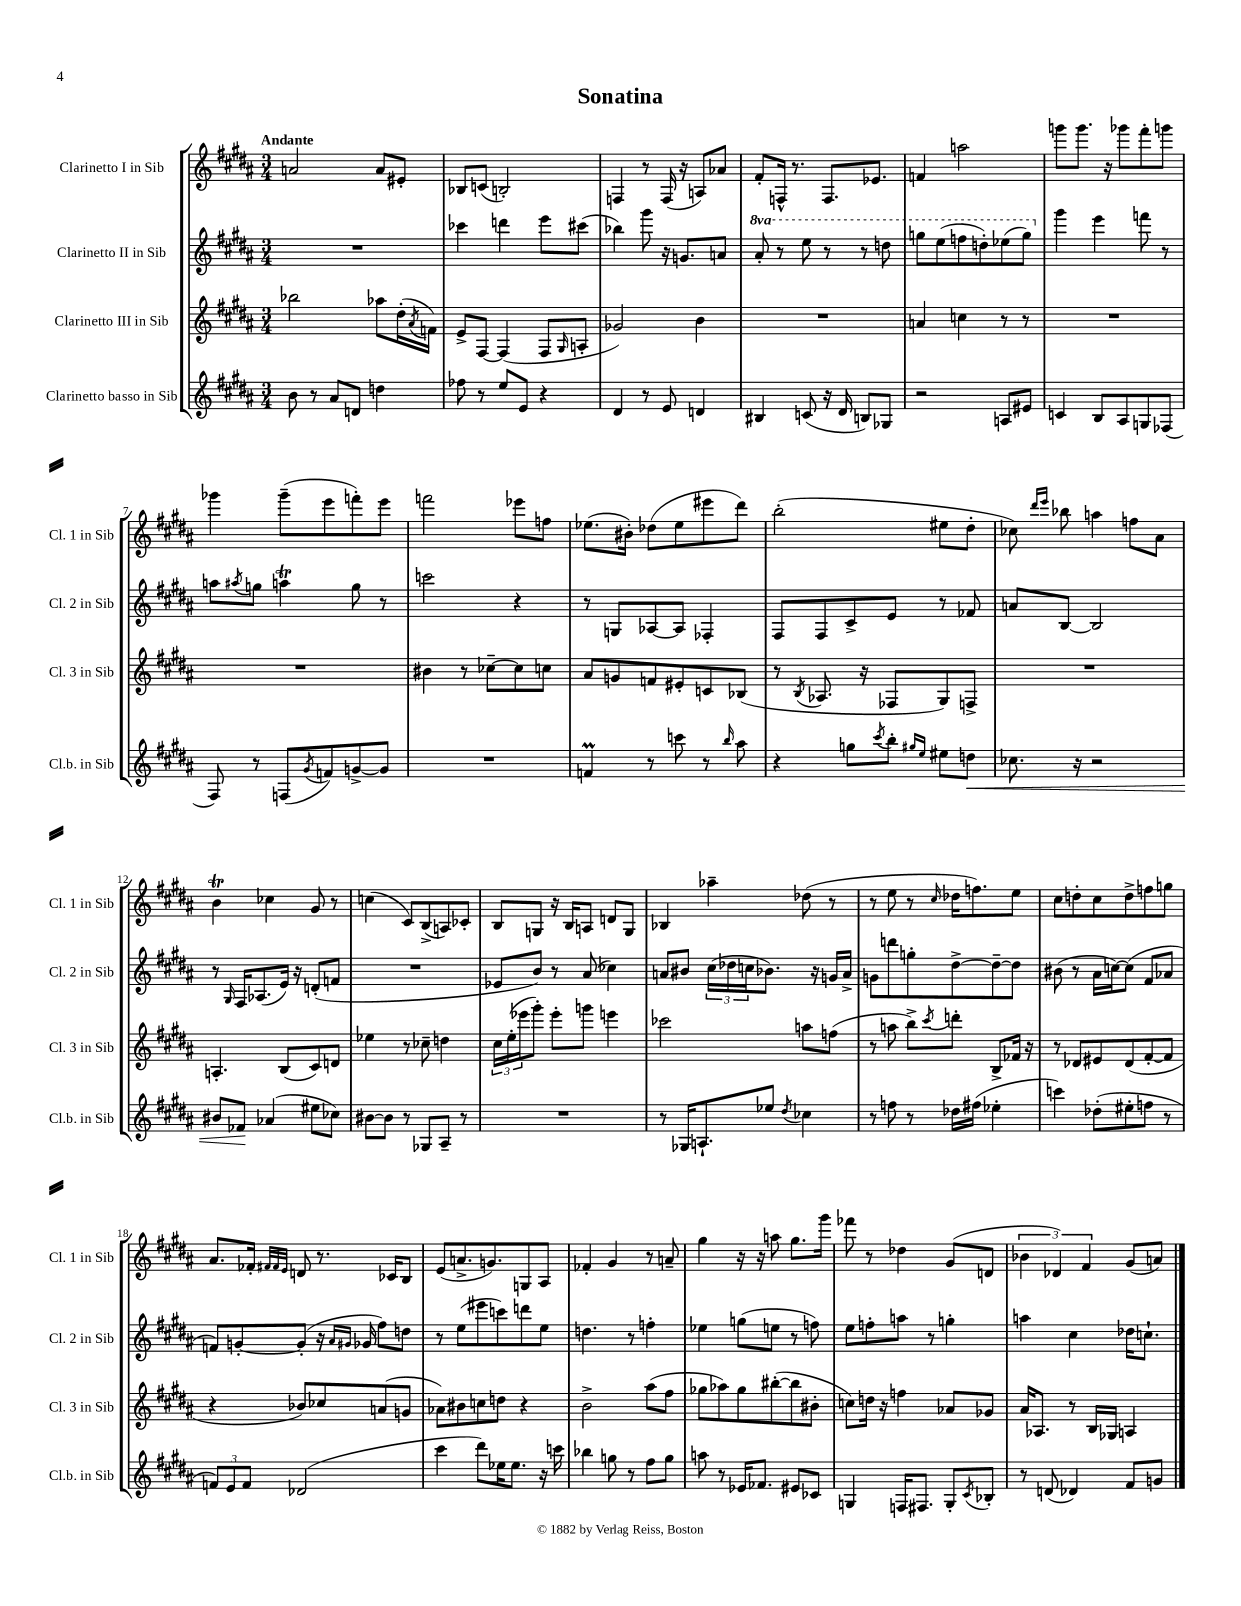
\header { title = "Sonatina" }
<<
\new StaffGroup <<
\new Staff = "s0" \with { instrumentName = "Clarinetto I in Sib" shortInstrumentName = "Cl. 1 in Sib" } {
    \clef treble \key b \major \numericTimeSignature \time 3/4 \tempo "Andante"
    a'2 a'8 eis'8-. |
    bes8 c'8( b2-.) |
    f4 r8 f16( r16 a8) aes'8 |
    fis'8-. f16-^ r8. f8. ees'8. |
    f'4 a''2 |
    g'''8 g'''8. r16 ges'''8 fis'''8-. g'''8 |
    ges'''4 ges'''8--( e'''8 f'''8-.) e'''8 |
    f'''2 ees'''8 f''8 |
    ees''8.( bis'16-.) des''8( ees''8 eis'''8 dis'''8) |
    b''2-.( eis''8 dis''8-. |
    ces''8) \grace { dis'''16 e'''16 } bes''8 a''4 f''8 ais'8 |
    b'4\trill ces''4 gis'8 r8 |
    c''4( cis'8) b8->( a8) ces'8-. |
    b8 g8 r16 b16 a8 d'8 g8 |
    bes4 aes''4-- des''8( r8 |
    r8 e''8 r8 \grace { cis''16 } des''16 f''8.) e''8 |
    cis''8 d''8-. cis''8 d''8-> f''8 g''8 |
    ais'8. fes'16-. \grace { fis'32 fis'32 e'32 } d'8 r8. ces'16 b8 |
    e'8( a'8.-> g'8.) g8 ais8 |
    fes'4-. gis'4 r8 a'8-- |
    gis''4 r16 r16 a''8 gis''8. gis'''16 |
    fes'''8 r8 des''4 gis'8( d'8 |
    \tuplet 3/2 { bes'4 des'4) fis'4 } gis'8( a'8) \bar "|." |
}
\new Staff = "s1" \with { instrumentName = "Clarinetto II in Sib" shortInstrumentName = "Cl. 2 in Sib" } {
    \clef treble \key b \major \numericTimeSignature \time 3/4 \set Staff.ottavationMarkups = #ottavation-simple-ordinals
    R2. |
    ces'''4 d'''4 e'''8 cis'''8( |
    bes''4) gis'''8 r16 g'8. a'8 |
    \ottava #1 ais''8-. r8 e'''8 r8 r8 d'''8 |
    g'''8 e'''8( f'''8 d'''8-.) ees'''8( g'''8) \ottava #0 |
    gis'''4 e'''4 f'''8 r8 |
    a''8 \acciaccatura { ais''8 } g''8 a''4\trill g''8 r8 |
    c'''2 r4 |
    r8 g8 aes8~ aes8 fes4-. |
    fis8 fis8 cis'8-> e'8 r8 fes'8 |
    a'8 b8~ b2 |
    r8 \grace { gis16 } fis16 aes8.( e'16) r16 d'8-.( f'8 |
    R2. |
    ees'8 b'8) r8 ais'8( ces''4) |
    a'8 bis'8 \tuplet 3/2 { cis''16( des''16 c''16 } bes'8.) r16 g'16 a'16-> |
    g'8 d'''8 g''8-. dis''8~-> dis''8~-- dis''8 |
    bis'8( r8 ais'16 c''16~) c''8( fis'8 aes'8 |
    f'8) g'8~-. g'8-.( r16 \grace { ais'16 gis'16 } ges'16 fis''8) d''8 |
    r8 e''8( eis'''8 c'''8) d'''8 e''8 |
    d''4. r8 f''4-. |
    ees''4 g''8( e''8 r8 f''8) |
    e''8 f''8-. a''8 r8 g''4-. |
    a''4 cis''4 des''16 c''8.-! \bar "|." |
}
\new Staff = "s2" \with { instrumentName = "Clarinetto III in Sib" shortInstrumentName = "Cl. 3 in Sib" } {
    \clef treble \key b \major \numericTimeSignature \time 3/4
    bes''2 aes''8 dis''16-.( \acciaccatura { ais'8 } f'16) |
    e'8-> fis8~ fis4( fis8 \grace { gis16 } a8-. |
    ges'2) b'4 |
    R2. |
    a'4 c''4 r8 r8 |
    R2. |
    R2. |
    bis'4 r8 ces''8~-- ces''8 c''8 |
    ais'8 g'8 f'8 eis'8-. c'8 bes8( |
    r8 \acciaccatura { b8 } aes8. r16 fes8 gis8) f8-> |
    R2. |
    a4.-. b8( cis'8) d'8 |
    ees''4 r8 ces''8-- d''4 |
    \tuplet 3/2 { cis''16 e''16-.( ees'''16 } gis'''8-.) ees'''8-. g'''8 e'''4 |
    ces'''2 a''8 f''8( |
    r8 a''8 b''8->) \acciaccatura { cis'''8 } d'''8-. b8-> fes'16 r16 |
    r8 des'8 eis'8 des'8( fis'8~-. fis'8 |
    r4 bes'8) ces''8 a'8( g'8 |
    aes'8) bis'8 c''8 d''8 r4 |
    b'2-> ais''8( fis''8 |
    ges''8 aes''8) ges''8 bis''8~-.( bis''8 bis'8-. |
    c''8) d''16 r16 f''4 aes'8 ges'8 |
    ais'16 aes8. r8 b16 ges16 a4 \bar "|." |
}
\new Staff = "s3" \with { instrumentName = "Clarinetto basso in Sib" shortInstrumentName = "Cl.b. in Sib" } {
    \clef treble \key b \major \numericTimeSignature \time 3/4
    b'8 r8 ais'8 d'8 d''4 |
    fes''8 r8 e''8 e'8 r4 |
    dis'4 r8 e'8 d'4 |
    bis4 c'8( r16 dis'16 b8) ges8 |
    r2 a8 eis'8 |
    c'4 b8 ais8 g8 fes8( |
    fis8) r8 f8( \acciaccatura { gis'8 } f'8) g'8~-> g'8 |
    R2. |
    f'4\prall r8 c'''8 r8 \grace { b''16 } ais''8 |
    r4 g''8 \acciaccatura { cis'''8 } b''8-. \grace { gis''16 e''16 } eis''8 d''8\< |
    ces''8. r16 r2 |
    bis'8 fes'8\! aes'4( eis''8 ces''8) |
    bis'8~ bis'8 r8 ges8 ais8-- r8 |
    R2. |
    r8 ges16 a8.-! ees''8 \acciaccatura { dis''8 } ces''4 |
    r8 f''8 r8 des''16 fis''16( ees''4-. |
    c'''4) des''8-.( eis''8-. f''8 r8 |
    \tuplet 3/2 { f'8) e'8 f'8 } des'2( |
    cis'''4 dis'''8) ees''16 ees''8. r16 c'''16 |
    bes''4 g''8 r8 fis''8 g''8 |
    a''8 r8 ees'16 fes'8. eis'8 ces'8 |
    g4 f16 fis8. g8-. \acciaccatura { cis'8 } bes8-. |
    r8 d'8( des'4) fis'8 g'8 \bar "|." |
}
>>
>>
